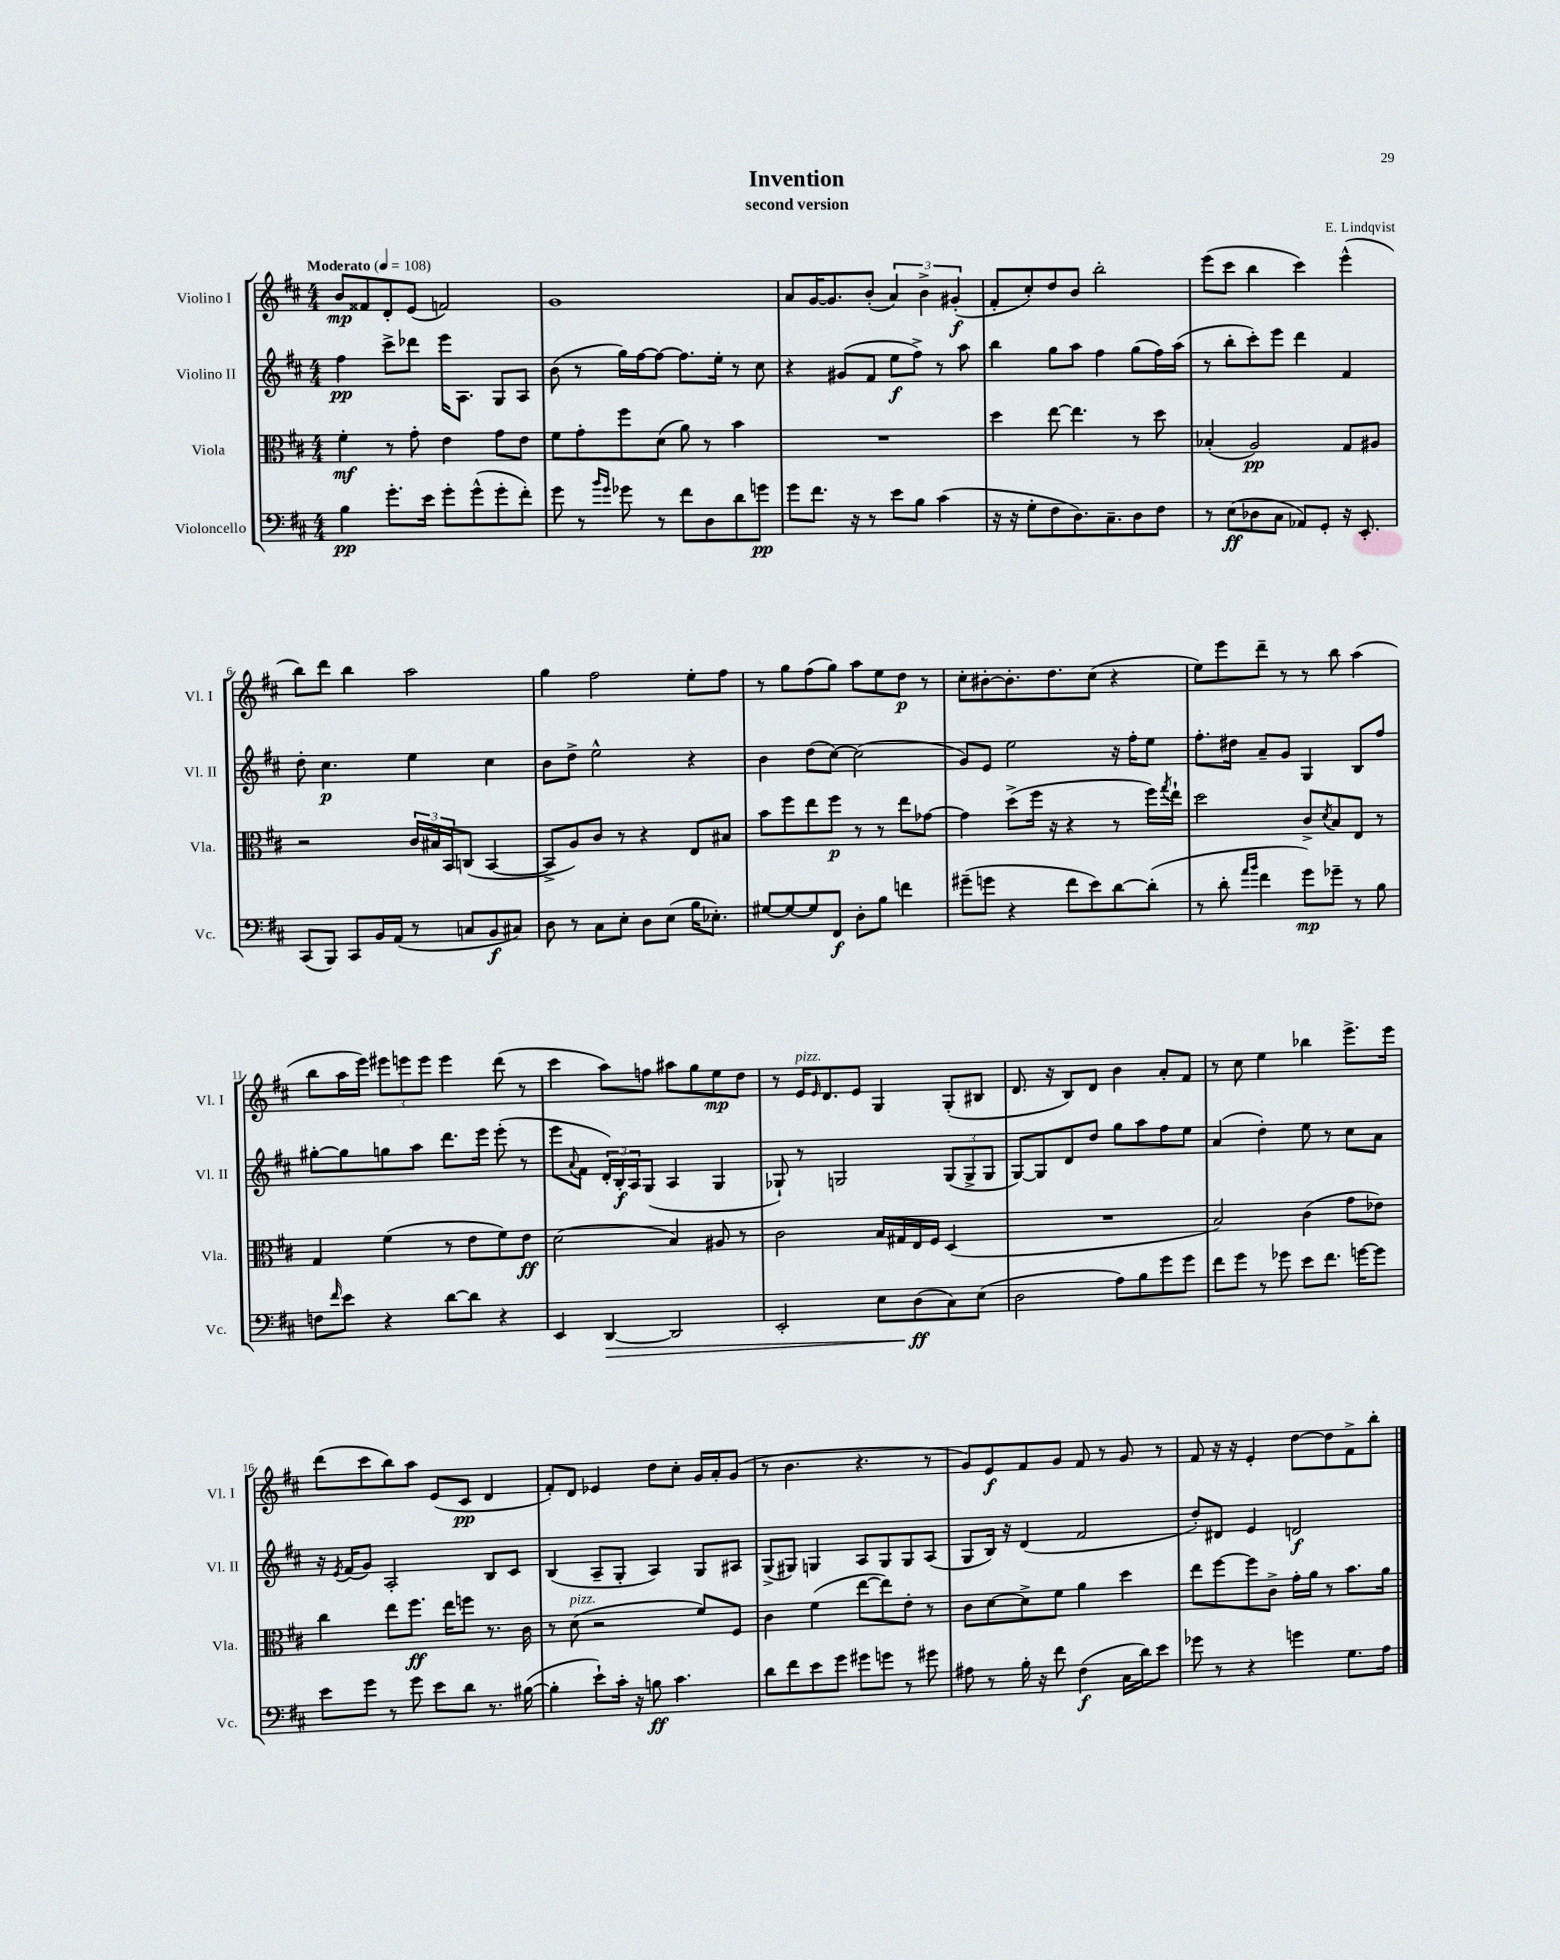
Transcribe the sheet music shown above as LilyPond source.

\header { title = "Invention" composer = "E. Lindqvist" subtitle = "second version" }
<<
\new StaffGroup <<
\new Staff = "s0" \with { instrumentName = "Violino I" shortInstrumentName = "Vl. I" } {
    \clef treble \key d \major \numericTimeSignature \time 4/4 \tempo "Moderato" 4 = 108
    b'8\mp fisis'8 d'8-. e'8( f'2) |
    g'1 |
    a'8 g'16~ g'8. b'8-.( \tuplet 3/2 { a'4) b'4-> gis'4-.\f( } |
    fis'8-. cis''8-.) d''8 b'8 b''2-. |
    e'''8( cis'''8 b''4 cis'''4) e'''4-^( |
    b''8) d'''8 b''4 a''2 |
    g''4 fis''2 e''8-. fis''8 |
    r8 g''8 fis''8( g''8) a''8 e''8 d''8\p r8 |
    cis''8-. bis'8~-. bis'8.-. d''8. cis''8( r4 |
    e''8) e'''8 d'''8-- r8 r8 b''8 a''4( |
    b''8 a''16 e'''16) \tuplet 3/2 { eis'''8 e'''8 e'''8 } e'''4 d'''8( r8 |
    cis'''4 a''8) f''8 ais''8 g''8 e''8\mp d''8 |
    r8 e'16^\markup { \italic "pizz." } \grace { e'16 } d'8. e'8 g4 g8-.( bis8 |
    d'8. r16 b8) d'8 b'4 a'8-. fis'8 |
    r8 cis''8 e''4 bes''4 e'''8.-> e'''16 |
    d'''8( cis'''8 b''8) a''8 e'8( cis'8\pp d'4 |
    fis'8-.) d'8 ees'4 d''8 cis''8-. g'16 a'16-. g'8( |
    r8 b'4. r4. r8 |
    g'8) e'8\f fis'8 g'8 fis'8 r8 g'8 r8 |
    fis'8 r16 r16 e'4-. d''8~ d''8 fis'8-> b''8-. \bar "|." |
}
\new Staff = "s1" \with { instrumentName = "Violino II" shortInstrumentName = "Vl. II" } {
    \clef treble \key d \major \numericTimeSignature \time 4/4
    fis''4\pp cis'''8-> des'''8 e'''16 a8. g8 a8 |
    b'8( r8 g''16) fis''16~ fis''8~ fis''8. e''16-. r8 cis''8 |
    r4 gis'8( fis'8 e''8\f fis''8->) r8 a''8 |
    b''4 g''8 a''8 fis''4 g''8( fis''16) a''16( |
    r8 b''8-. cis'''8-.) e'''8 d'''4 fis'4 |
    d''8-. cis''4.\p e''4 cis''4 |
    b'8 d''8-> e''2-^ r4 |
    b'4 d''8( cis''8~) cis''2( |
    g'8) e'8 e''2 r16 fis''16-. e''8 |
    fis''8.-. dis''16 a'8-- g'8 g4 b8 fis''8 |
    gis''8~-. gis''8 g''8 a''8 d'''8. e'''16 e'''8-.( r8 |
    e'''8 \appoggiatura { a'8 } fis'8 \tuplet 3/2 { d'16-.) b16-.\f a16 } g8( a4 g4 |
    ges8-!) r8 g2 \tuplet 3/2 { g8( g8-> g8 } |
    g8~) g8 d'8 d''8 g''8 a''8 fis''8 e''8 |
    a'4( d''4-.) e''8 r8 cis''8 a'8 |
    r16 \acciaccatura { e'8 } fis'16( g'8) a2-. b8 cis'8 |
    b4( a8-- g8-. a4) g8 ais8 |
    g8->( gis8) g4 a8 g8 g8 a8( |
    g8 b16) r16 d'4( fis'2 |
    d''8-.) dis'8 e'4 d'2\f \bar "|." |
}
\new Staff = "s2" \with { instrumentName = "Viola" shortInstrumentName = "Vla." } {
    \clef alto \key d \major \numericTimeSignature \time 4/4
    fis'4-.\mf r8 g'8-. e'4 g'8 e'8 |
    fis'8 g'8-. fis''8 d'8( a'8) r8 b'4 |
    R1 |
    d''4 e''8~ e''4. r8 d''8 |
    bes4-.( a2\pp) g8 ais8 |
    r2 \tuplet 3/2 { cis'16 bis16 b,16 } c8( b,4~ |
    b,8-> a8) cis'8 r8 r4 e8 bis8 |
    b'8 fis''8 e''8 fis''8\p r8 r8 e''8 ges'8~ |
    ges'4 d''8->( fis''16 r16 r4 r8 fis''16) \acciaccatura { g''8 } e''16-! |
    d''2 cis'8-> \acciaccatura { d'8 } b8 e8 r8 |
    g4 fis'4( r8 e'8 fis'8) e'8\ff |
    d'2( b4) ais8 r8 |
    cis'2 b16 gis16 e16 fis16 d4( |
    R1 |
    b2) cis'4( g'8 ees'8) |
    cis''4 e''8 fis''8.\ff e''16 f''8 r8. cis'16 |
    r8 d'8^\markup { \italic "pizz." }( r2 fis'8) fis8 |
    cis'4 fis'4( e''8~ e''8) e'8-. r8 |
    cis'8 d'8~ d'8-> fis'8 a'4 d''4 |
    e''8 fis''8~ fis''8 cis'8-> g'16-. a'16 r8 b'8. a'16 \bar "|." |
}
\new Staff = "s3" \with { instrumentName = "Violoncello" shortInstrumentName = "Vc." } {
    \clef bass \key d \major \numericTimeSignature \time 4/4
    b4\pp g'8.-. e'16 g'8-. g'8-^( g'8-. fis'8-.) |
    g'8 r8 \grace { b'16 g'16 } ges'8 r8 fis'8 d8 d'8 g'8\pp |
    g'8 fis'8. r16 r8 e'8 b8 cis'4( |
    r16 r16 g8-. fis8 d8.) cis8.-- d8 fis8 |
    r8 e8\ff( des8 cis8 aes,8) g,8-. r16 e,8.-. |
    cis,8( b,,8) cis,8 b,16 a,16( r8 c8 b,8\f cis8) |
    d8 r8 cis8 e8-. d8 e8( b16 ees8.-.) |
    gis8~ gis8~ gis8 fis,8\f d8-. b8 f'4 |
    gis'8--( g'8 r4 fis'8 e'8) d'8~ d'8-.( |
    r8 d'8-. \grace { a'16 b'16 } fis'4 g'8\mp) ges'8-- r8 b8 |
    f8 \grace { fis'16 } e'8 r4 d'8~ d'8 r4 |
    e,4 d,4~\> d,2 |
    e,2-. e8 d8\ff\!( cis8) e8( |
    d2 a8) b8 g'8 g'8 |
    fis'8 g'8 r8 ges'8 e'8 fis'8. g'16~ g'8 |
    e'8 g'8 r8 g'8 e'8 d'8 r8. bis16~( |
    bis4-. e'8-!) cis'16-. r16 b8\ff cis'4. |
    d'8 fis'8 e'8 g'8 gis'8 g'8 r8 gis'8 |
    ais8 r8 b16-. r16 fis'8 fis4\f( cis16 d'16) e'8 |
    ges'8 r8 r4 g'4 g8. a16 \bar "|." |
}
>>
>>
